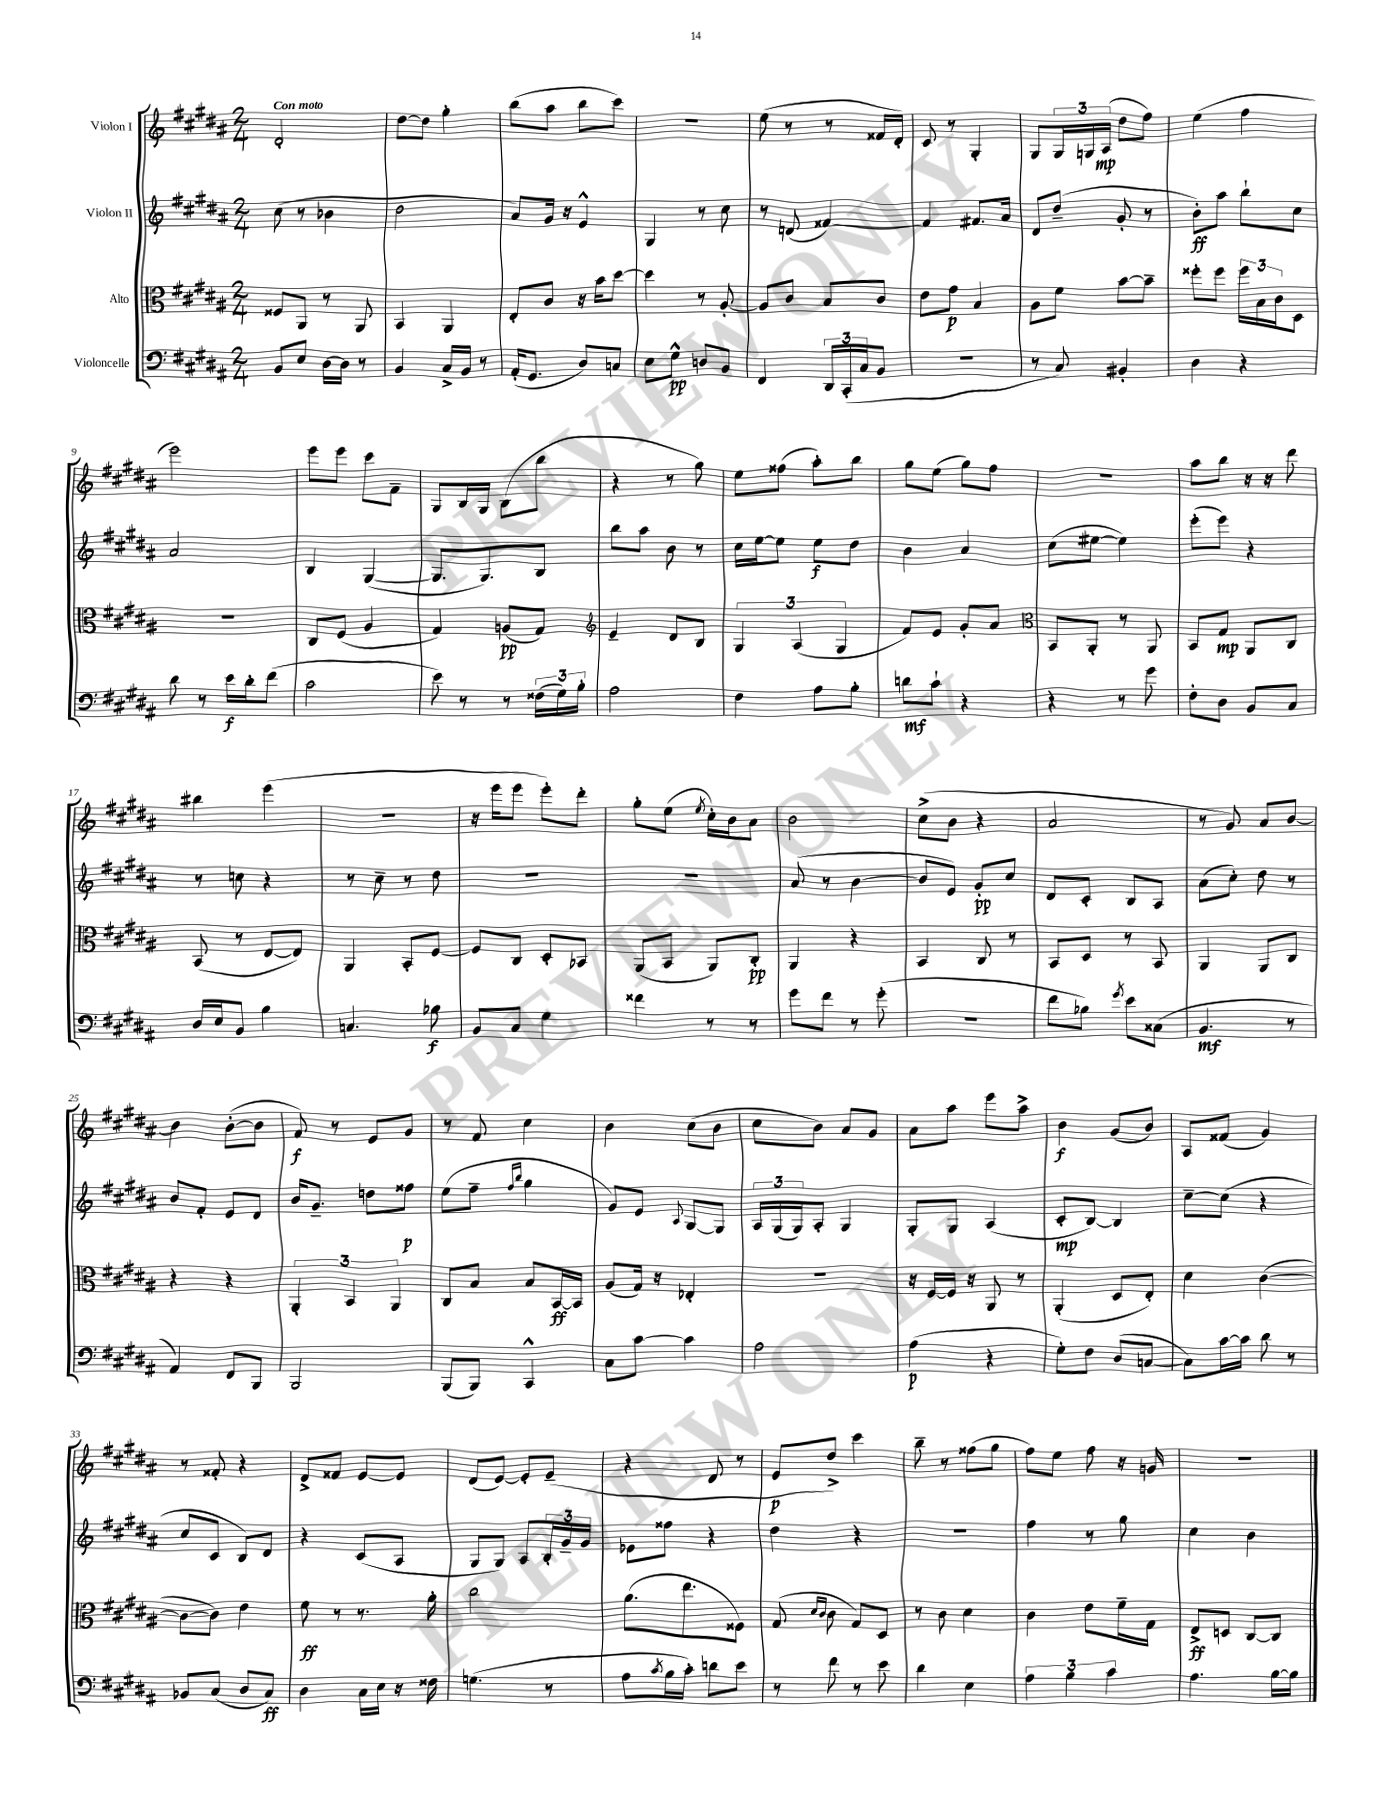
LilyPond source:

<<
\new StaffGroup <<
\new Staff = "s0" \with { instrumentName = "Violon I" } {
    \clef treble \key b \major \numericTimeSignature \time 2/4 \tempo "Con moto"
    dis'2-. |
    dis''8~ dis''8 gis''4-. |
    b''8( ais''8 b''8 cis'''8) |
    R2 |
    e''8( r8 r8 fisis'16 dis'16-.) |
    cis'8 r8 gis4-. |
    gis8 \tuplet 3/2 { gis16 g16 ais16\mp( } dis''8 fis''8) |
    e''4( fis''4 |
    e'''2) |
    e'''8 e'''8 cis'''8 fis'8-- |
    gis8 b16 gis16 b8( b''8 |
    r4 r8 gis''8) |
    e''8 fisis''8( ais''8-.) b''8 |
    gis''8 e''8( gis''8) fis''8 |
    R2 |
    ais''8 b''8 r16 r16 dis'''8 |
    bis''4 e'''4( |
    r2 |
    r16 e'''16 e'''8 e'''8-.) dis'''8-. |
    gis''8-. e''8( \acciaccatura { e''8 } cis''16-.) b'16 ais'8 |
    b'2 |
    cis''8->( b'8 r4 |
    ais'2 |
    r8 gis'8) ais'8 b'8~ |
    b'4 b'8~-.( b'8 |
    fis'8\f) r8 e'8 gis'8 |
    r8 fis'8 cis''4 |
    b'4 cis''8( b'8 |
    cis''8 b'8) ais'8 gis'8 |
    ais'8 ais''8 e'''8 ais''8-> |
    b'4\f gis'8( b'8) |
    ais8 fisis'8( gis'4) |
    r8 fisis'8-. r4 |
    dis'8-> fisis'8 e'8~ e'8 |
    dis'8( e'8~) e'8-. e'8--( |
    r4 dis'8 r8 |
    e'8\p dis''8->) cis'''4 |
    b''8-- r8 fisis''8( gis''8 |
    fis''8) e''8 fis''8 r16 g'16 |
    R2 \bar "|." |
}
\new Staff = "s1" \with { instrumentName = "Violon II" } {
    \clef treble \key b \major \numericTimeSignature \time 2/4
    cis''8( r8 bes'4 |
    dis''2 |
    ais'8) gis'16 r16 e'4-^ |
    gis4 r8 cis''8 |
    r8 d'8( fisis'4~) |
    fisis'4 fis'8. ais'16 |
    dis'8 dis''8--( gis'8-. r8 |
    b'8-.\ff) ais''8 b''8-! cis''8 |
    ais'2 |
    b4 gis4~( |
    gis8. gis8.) b8 |
    b''8 ais''8 b'8 r8 |
    cis''16 e''16~ e''8 e''8\f dis''8 |
    b'4 ais'4 |
    cis''8( eis''8~ eis''4) |
    e'''8-.( e'''8) r4 |
    r8 c''8 r4 |
    r8 cis''8-- r8 dis''8 |
    r2 |
    R2 |
    ais'8( r8 b'4~ |
    b'8 e'8) gis'8-.\pp cis''8 |
    dis'8 cis'8-. b8 ais8 |
    ais'8( cis''8-.) dis''8 r8 |
    b'8 fis'8-. e'8 dis'8 |
    b'16 gis'8.-- d''8 fisis''8\p |
    e''8( fis''8-- \grace { fis''16 b''16 } gis''4 |
    gis'8) e'8 \appoggiatura { ais8 } gis8~ gis8 |
    \tuplet 3/2 { ais16 gis16( gis16) } ais8-. gis4 |
    gis8-. gis8 ais4( |
    cis'8-.\mp b8~) b4 |
    cis''8~-- cis''8( r4 |
    cis''8 cis'8 b8) dis'8 |
    r4 cis'8( ais8 |
    gis8 gis8) ais8 \tuplet 3/2 { b16-. gis'16-- gis'16 } |
    ees'8 fisis''8 r4 |
    dis''4 r4 |
    R2 |
    fis''4 r8 gis''8 |
    cis''4 b'4 \bar "|." |
}
\new Staff = "s2" \with { instrumentName = "Alto" } {
    \clef alto \key b \major \numericTimeSignature \time 2/4
    fisis8 ais,8 r8 ais,8 |
    b,4 ais,4 |
    e8-. cis'8 r16 b'16 dis''8~ |
    dis''4 r8 ais8~-. |
    ais8 cis'8 b8 cis'8 |
    e'8 gis'8\p b4 |
    ais8 fis'8 b'8~ b'8-- |
    fisis''8-. fisis''8 \tuplet 3/2 { fisis''16 b16 cis'16 } dis8 |
    r2 |
    cis8 fis8( ais4 |
    gis4) a8\pp( gis8) |
    \clef treble e'4-- dis'8 b8 |
    \tuplet 3/2 { gis4 ais4( gis4 } |
    fis'8) e'8 gis'8-. ais'8 |
    \clef alto b,8 ais,8-. r8 ais,8 |
    b,8 gis8\mp ais,8 cis8 |
    b,8( r8 e8~ e8) |
    ais,4 b,8-. fis8~ |
    fis8 cis8 dis8-. bes,8 |
    ais,8( b,8 ais,8) cis8-.\pp |
    ais,4 r4 |
    b,4 cis8 r8 |
    b,8 dis8 r8 b,8 |
    ais,4 ais,8 cis8 |
    r4 r4 |
    \tuplet 3/2 { ais,4-. b,4 ais,4 } |
    cis8 b8 b8 b,16~\ff b,16 |
    ais8( gis16) r16 ees4-. |
    R2 |
    r16 fis16~ fis16 r16 ais,8 r8 |
    ais,4-.( dis8 e8-.) |
    dis'4 cis'4~( |
    cis'8~ cis'8) e'4 |
    fis'8\ff r8 r8. ais'16-. |
    cis''2 |
    ais'8.( e''8. fisis8) |
    gis8( \grace { dis'16 cis'16 } cis'8 gis8) dis8 |
    r8 cis'8 dis'4 |
    cis'4 e'8 fis'16-- gis16 |
    e8->\ff d8 cis8~ cis8 \bar "|." |
}
\new Staff = "s3" \with { instrumentName = "Violoncelle" } {
    \clef bass \key b \major \numericTimeSignature \time 2/4
    b,8 e8 dis16~ dis16 r8 |
    b,4 cis16-> b,16 r8 |
    ais,16-.( gis,8. dis8) c8 |
    e8 gis8-^\pp d8 b,8 |
    fis,4 \tuplet 3/2 { dis,16 cis,16-.( cis16 } b,8 |
    R2 |
    r8 cis8) bis,4-. |
    dis4 r4 |
    dis'8 r8 e'16\f dis'16-. fis'8( |
    cis'2 |
    e'8) r8 r8 \tuplet 3/2 { fisis16( gis16) b16-. } |
    ais2 |
    fis4 ais8 b8-. |
    d'8\mf cis'8-! r4 |
    r4 r8 gis'8 |
    fis8-. dis8 b,8 cis8 |
    dis16 e16 b,8 b4 |
    c4. bes8\f |
    b,8 cis8 gis4 |
    fisis'4 r8 r8 |
    gis'8 fis'8 r8 gis'8-.( |
    r2 |
    fis'8 bes8) \acciaccatura { gis'8 } e'8 cisis8( |
    b,4.\mf r8 |
    ais,4) fis,8 b,,8 |
    b,,2 |
    b,,8( b,,8) cis,4-^ |
    cis8 cis'8~ cis'4 |
    ais2 |
    ais4\p( r4 |
    gis8-.) fis8 dis8( c8~ |
    c8) cis'16~ cis'16 dis'8 r8 |
    bes,8 cis8( dis8 cis8\ff) |
    dis4 cis16 e16 r16 fisis16 |
    g4.( r8 |
    ais8 \acciaccatura { cis'8 } b16 cis'16-.) d'8 e'8 |
    r8 fis'8 r8 e'8 |
    dis'4 e4 |
    \tuplet 3/2 { ais4 b4 cis'4 } |
    ais4. b16~ b16 \bar "|." |
}
>>
>>
